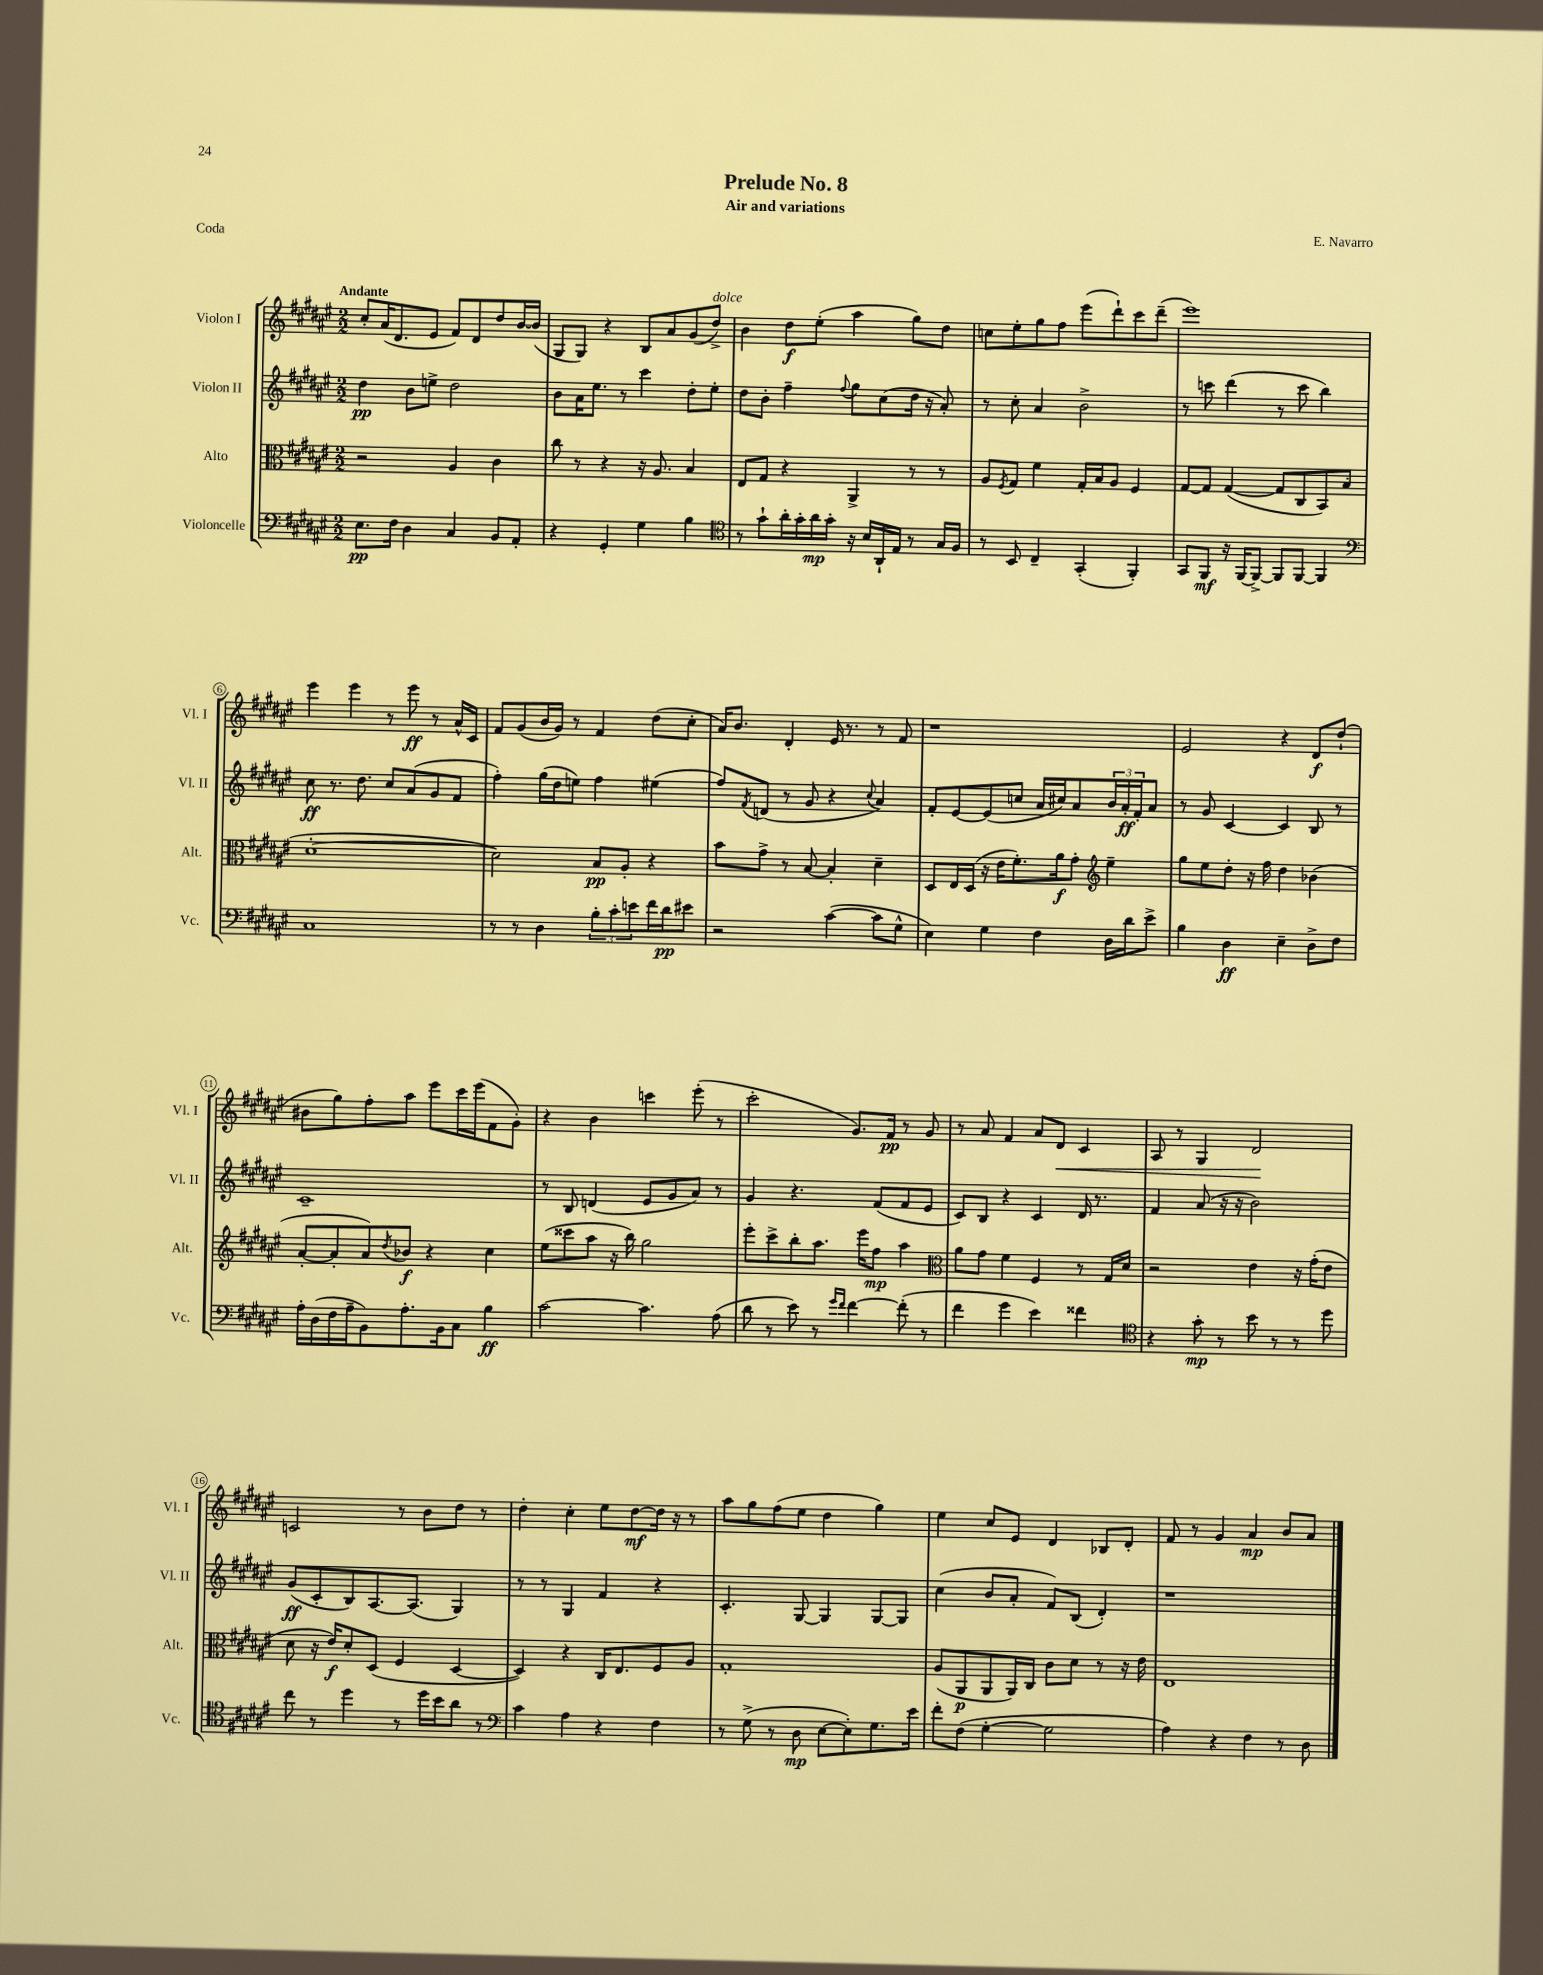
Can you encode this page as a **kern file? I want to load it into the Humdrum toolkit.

**kern	**dynam	**kern	**dynam	**kern	**dynam	**kern	**dynam
*part4	*part4	*part3	*part3	*part2	*part2	*part1	*part1
*staff4	*staff4	*staff3	*staff3	*staff2	*staff2	*staff1	*staff1
*I"Violoncelle	*	*I"Alto	*	*I"Violon II	*	*I"Violon I	*
*I'Vc.	*	*I'Alt.	*	*I'Vl. II	*	*I'Vl. I	*
*clefF4	*	*clefC3	*	*clefG2	*	*clefG2	*
*k[f#c#g#d#a#e#]	*	*k[f#c#g#d#a#e#]	*	*k[f#c#g#d#a#e#]	*	*k[f#c#g#d#a#e#]	*
*M2/2	*	*M2/2	*	*M2/2	*	*M2/2	*
=1	=1	=1	=1	=1	=1	=1	=1
!	!	!	!	!	!	!LO:TX:a:B:t=Andante	!
8.E#\L	pp	2r	.	4dd#\	pp	8cc#'/L	.
.	.	.	.	.	.	(16a#/K	.
16F#\Jk	.	.	.	.	.	8.d#/	.
4D#\	.	.	.	8b\L	.	.	.
.	.	.	.	8een^\J	.	8e#/J	.
4C#/	.	4A#/	.	2dd#\	.	8f#/L)	.
.	.	.	.	.	.	8d#/	.
8BB/L	.	4c#\	.	.	.	8dd#/	.
8AA#'/J	.	.	.	.	.	[16b/L	.
.	.	.	.	.	.	(16b/JJ]	.
=2	=2	=2	=2	=2	=2	=2	=2
4r	.	8cc#\	.	8b\L	.	8G#/L	.
.	.	8r	.	16a#\K	.	8G#/J)	.
.	.	.	.	8.ee#\J	.	.	.
4GG#'/	.	4r	.	.	.	4r	.
.	.	.	.	8r	.	.	.
4G#\	.	16r	.	4ccc#\	.	8B/L	.
.	.	8.A#/	.	.	.	.	.
.	.	.	.	.	.	8a#/	.
4B\	.	4B/	.	8dd#'\L	.	(8g#/	.
!	!	!	!	!	!	!LO:TX:a:i:t=dolce	!
.	.	.	.	8ee#'\J	.	8dd#^/J)	.
=3	=3	=3	=3	=3	=3	=3	=3
*clefC4	*	*	*	*	*	*	*
8r	.	8E#/L	.	8dd#\L	.	4b\	.
8g#`\L	.	8G#/J	.	8b'\J	.	.	.
16a#'\L	.	4r	.	4ff#~\	.	8dd#\L	f
16g#'\	.	.	.	.	.	.	.
16a#\	mp	.	.	.	.	(8ee#'\J	.
16g#'\JJ	.	.	.	.	.	.	.
.	.	.	.	8qqff#/	.	.	.
16r	.	4AA#^/	.	8gg#\L	.	4aa#\	.
16B/LL	.	.	.	.	.	.	.
16AA#`/	.	.	.	(8cc#\	.	.	.
16E#/JJ	.	.	.	.	.	.	.
8r	.	8r	.	16dd#\Jk	.	8gg#\L)	.
.	.	.	.	16r	.	.	.
16G#/LL	.	8r	.	8a#'/)	.	8dd#\J	.
16F#/JJ	.	.	.	.	.	.	.
=4	=4	=4	=4	=4	=4	=4	=4
8r	.	8A#/L	.	8r	.	8ccn\L	.
.	.	8qF#/	.	.	.	.	.
8BB/	.	8G#/J	.	8cc#'\	.	8ee#'\	.
4C#~/	.	4f#\	.	4a#/	.	8gg#\	.
.	.	.	.	.	.	8ff#\J	.
(4GG#'/	.	16G#'/LL	.	2b^\	.	(8eee#\L	.
.	.	16B/J	.	.	.	.	.
.	.	8A#/J	.	.	.	8ddd#`\)	.
4FF#'/)	.	4F#/	.	.	.	8ccc#\	.
.	.	.	.	.	.	(8ddd#~\J	.
=5	=5	=5	=5	=5	=5	=5	=5
8GG#/L	.	[8G#/L	.	8r	.	1eee#)	.
8FF#/J	mf	8G#/J]	.	8cccn\	.	.	.
16r	.	([4G#/	.	(4ddd#\	.	.	.
[16FF#/KL	.	.	.	.	.	.	.
8FF#^/J_	.	.	.	.	.	.	.
8FF#/L]	.	8G#/L]	.	8r	.	.	.
[8FF#/J	.	8C#/	.	8ccc\	.	.	.
4FF#/]	.	8BB/)	.	4bb\)	.	.	.
.	.	(8B/J	.	.	.	.	.
!!LO:LB:g=z
=6	=6	=6	=6	=6	=6	=6	=6
*clefF4	*	*	*	*	*	*	*
1C#	.	[1d#'	.	8cc#\	ff	4eee#\	.
.	.	.	.	8.r	.	.	.
.	.	.	.	.	.	4eee#\	.
.	.	.	.	8.dd#\	.	.	.
.	.	.	.	8cc#/L	.	8r	.
.	.	.	.	(8a#/	.	8eee#\	ff
.	.	.	.	8g#/	.	8r	.
.	.	.	.	8f#/J	.	16a#^^/LL	.
.	.	.	.	.	.	16c#/JJ	.
=7	=7	=7	=7	=7	=7	=7	=7
8r	.	2d#\])	.	4ff#'\)	.	8f#/L	.
8r	.	.	.	.	.	(8g#/	.
4D#\	.	.	.	(16gg#\LL	.	16b/L	.
.	.	.	.	16dd#\J	.	16g#/JJ)	.
.	.	.	.	8een\J)	.	8r	.
12B'\L	.	8B/L	pp	4ff#\	.	4f#/	.
12c#'\	.	.	.	.	.	.	.
.	.	8A#'/J	.	.	.	.	.
12en\	.	.	.	.	.	.	.
16f#\L	.	4r	.	(4ee#X\	.	(8dd#\L	.
16d#\J	pp	.	.	.	.	.	.
8e#X\J	.	.	.	.	.	8cc#'\J	.
=8	=8	=8	=8	=8	=8	=8	=8
2r	.	8b\L	.	8ff#/L)	.	16a#/KL)	.
.	.	.	.	.	.	8.b/J	.
.	.	.	.	8qf#/	.	.	.
.	.	8g#^\J	.	(8dn/J	.	.	.
.	.	8r	.	8r	.	4d#'/	.
.	.	[8B/	.	8g#/	.	.	.
([4c#\	.	4B'/]	.	4r	.	16e#/	.
.	.	.	.	.	.	8.r	.
.	.	.	.	8qqcc#/	.	.	.
8c#\L]	.	4d#~\	.	4a#/)	.	8r	.
8G#^^\J	.	.	.	.	.	8f#/	.
=9	=9	=9	=9	=9	=9	=9	=9
4E#\)	.	8D#/L	.	8f#'/L	.	1r	.
.	.	16E#/L	.	[8e#/	.	.	.
.	.	(16D#/JJ	.	.	.	.	.
4G#\	.	16r	.	(8e#/]	.	.	.
.	.	16e#\KL	.	.	.	.	.
.	.	8.f#'\)	.	8ccn/J	.	.	.
4F#\	.	.	.	16a#/LL	.	.	.
.	.	16a#\k	f	16cc#X/J)	.	.	.
.	.	8g#'\J	.	8a#/	.	.	.
*	*	*clefG2	*	*	*	*	*
16D#\LL	.	4ee#~\	.	24b/L	.	.	.
.	.	.	.	24a#'/	ff	.	.
16d#\J	.	.	.	.	.	.	.
.	.	.	.	24f#'/J	.	.	.
8e#^\J	.	.	.	8a#/J	.	.	.
=10	=10	=10	=10	=10	=10	=10	=10
4B\	.	8gg#\L	.	8r	.	2e#/	.
.	.	8ee#\	.	8g#/	.	.	.
4D#\	ff	8dd#'\J	.	[4c#/	.	.	.
.	.	16r	.	.	.	.	.
.	.	16ff#\	.	.	.	.	.
4E#~\	.	4dd#\	.	4c#/]	.	4r	.
8D#^\L	.	(4b-X\	.	8B/	.	8d#/L	f
8F#\J	.	.	.	8r	.	(8dd#`/J	.
!!LO:LB:g=z
=11	=11	=11	=11	=11	=11	=11	=11
16A#'\LL	.	[8a#'/L	.	1c#~	.	8b#X\L	.
(16D#\	.	.	.	.	.	.	.
16F#\	.	8a#'/]	.	.	.	8gg#\)	.
16A#~\J	.	.	.	.	.	.	.
8BB\)	.	8a#/)	.	.	.	8ff#'\	.
.	.	8qdd#/	.	.	.	.	.
8.A#'\	.	8b-X/J	f	.	.	8aa#\J	.
.	.	4r	.	.	.	8eee#\L	.
16BB\k	.	.	.	.	.	.	.
8C#\J	.	.	.	.	.	16ccc#\L	.
.	.	.	.	.	.	(16eee#\J	.
4B\	ff	4cc#\	.	.	.	8f#\	.
.	.	.	.	.	.	8g#'\J)	.
=12	=12	=12	=12	=12	=12	=12	=12
[2c#\	.	(8ee#\L	.	8r	.	4r	.
.	.	8ccc##X\	.	8B/	.	.	.
.	.	8aa#\J	.	(4dn/	.	4b\	.
.	.	16r	.	.	.	.	.
.	.	16bb\)	.	.	.	.	.
4.c#\]	.	2gg#\	.	8e#/L	.	4cccn\	.
.	.	.	.	8g#/	.	.	.
.	.	.	.	8a#/J)	.	(8eee#'\	.
(8A#\	.	.	.	8r	.	8r	.
=13	=13	=13	=13	=13	=13	=13	=13
8d#\	.	8eee#'\L	.	4g#/	.	2ccc#'\	.
8r	.	8ccc#^\	.	.	.	.	.
8e#\)	.	8bb'\	.	4.r	.	.	.
8r	.	8.aa#\J	.	.	.	.	.
16qqg#/LL	.	.	.	.	.	.	.
16qqf#/JJ	.	.	.	.	.	.	.
[4f#\	.	.	.	.	.	8.g#/L)	.
.	.	16eee#\KL	.	.	.	.	.
.	.	8ff#\J	mp	(8f#/L	.	.	.
.	.	.	.	.	.	16f#/Jk	pp
(8f#'\]	.	4aa#\	.	8f#/	.	8r	.
8r	.	.	.	8e#/J	.	8g#/	.
=14	=14	=14	=14	=14	=14	=14	=14
*	*	*clefC3	*	*	*	*	*
4f#\	.	8a#\L	.	8c#/L)	.	8r	.
.	.	8g#\J	.	8B/J	.	8a#/	.
4g#\	.	4f#\	.	4r	.	4f#/	.
4e#\)	.	4F#/	.	4c#/	.	8a#/L	.
!	!	!	!	!	!	!	!LO:HP:b
.	.	.	.	.	.	8d#/J	<
4f##X\	.	8r	.	16d#/	.	4c#/	.
.	.	.	.	8.r	.	.	.
.	.	16G#/LL	.	.	.	.	.
.	.	16d#/JJ	.	.	.	.	.
=15	=15	=15	=15	=15	=15	=15	=15
*clefC4	*	*	*	*	*	*	*
4r	.	2r	.	4f#/	.	8A#/	.
.	.	.	.	.	.	8r	.
8g#'\	mp	.	.	(8a#/	.	4G#/	.
8r	.	.	.	16r	.	.	.
.	.	.	.	16r	.	.	.
8b\	.	4e#\	.	2b\)	.	2d#/	.
8r	.	.	.	.	.	.	.
8r	.	16r	.	.	.	.	.
.	.	(16g#'\KL	.	.	.	.	.
8dd#\	.	8e#\J	.	.	.	.	.
.	.	.	.	.	.	.	[
!!LO:LB:g=z
=16	=16	=16	=16	=16	=16	=16	=16
8cc#\	.	8d#\	.	(8g#/L	ff	2cn/	.
8r	.	16r	.	8c#'/	.	.	.
.	.	16e#/KL)	f	.	.	.	.
4dd#\	.	8d#'/	.	8B/)	.	.	.
.	.	(8D#/J	.	[8.A#/	.	.	.
8r	.	4F#/	.	.	.	8r	.
.	.	.	.	(8.A#/J]	.	.	.
16dd#\LL	.	.	.	.	.	8b\L	.
16b\J	.	.	.	.	.	.	.
8a#\J	.	[4D#/	.	4G#/)	.	8dd#\J	.
8r	.	.	.	.	.	8r	.
=17	=17	=17	=17	=17	=17	=17	=17
*clefF4	*	*	*	*	*	*	*
4c#\	.	4D#/])	.	8r	.	4dd#'\	.
.	.	.	.	8r	.	.	.
4A#\	.	4r	.	4G#/	.	4cc#'\	.
4r	.	16C#/KL	.	4f#/	.	8ee#\L	.
.	.	8.E#/	.	.	.	.	.
.	.	.	.	.	.	[8dd#\	mf
4F#\	.	8F#/	.	4r	.	16dd#\Jk]	.
.	.	.	.	.	.	16r	.
.	.	8A#/J	.	.	.	8r	.
=18	=18	=18	=18	=18	=18	=18	=18
8r	.	1G#'	.	4.c#'/	.	8aa#\L	.
(8G#^\	.	.	.	.	.	8gg#\	.
8r	.	.	.	.	.	(8ff#\	.
8D#\	mp	.	.	[8G#/	.	8ee#\J	.
[8E#\L	.	.	.	4G#/]	.	4dd#\	.
8E#'\])	.	.	.	.	.	.	.
8.G#\	.	.	.	[8G#/L	.	4gg#\)	.
.	.	.	.	8G#/J]	.	.	.
16e#\Jk	.	.	.	.	.	.	.
=19	=19	=19	=19	=19	=19	=19	=19
8f#'\L	.	(8A#/L	.	(4cc#\	.	4ee#\	.
(8F#\J	.	8AA#/	p	.	.	.	.
[4G#'\	.	8AA#/	.	8b/L	.	8cc#/L	.
.	.	16AA#/L)	.	8a#'/J	.	8e#/J	.
.	.	16C#/JJ	.	.	.	.	.
2G#\]	.	8c#\L	.	8f#/L)	.	4d#/	.
.	.	8d#\J	.	(8B/J	.	.	.
.	.	8r	.	4d#'/)	.	8B-X/L	.
.	.	16r	.	.	.	8d#'/J	.
.	.	16e#\	.	.	.	.	.
=20	=20	=20	=20	=20	=20	=20	=20
4A#\)	.	1E#	.	1r	.	8f#/	.
.	.	.	.	.	.	8r	.
4r	.	.	.	.	.	4g#/	.
4F#\	.	.	.	.	.	4a#/	mp
8r	.	.	.	.	.	8b/L	.
8D#\	.	.	.	.	.	8a#/J	.
==	==	==	==	==	==	==	==
*-	*-	*-	*-	*-	*-	*-	*-
